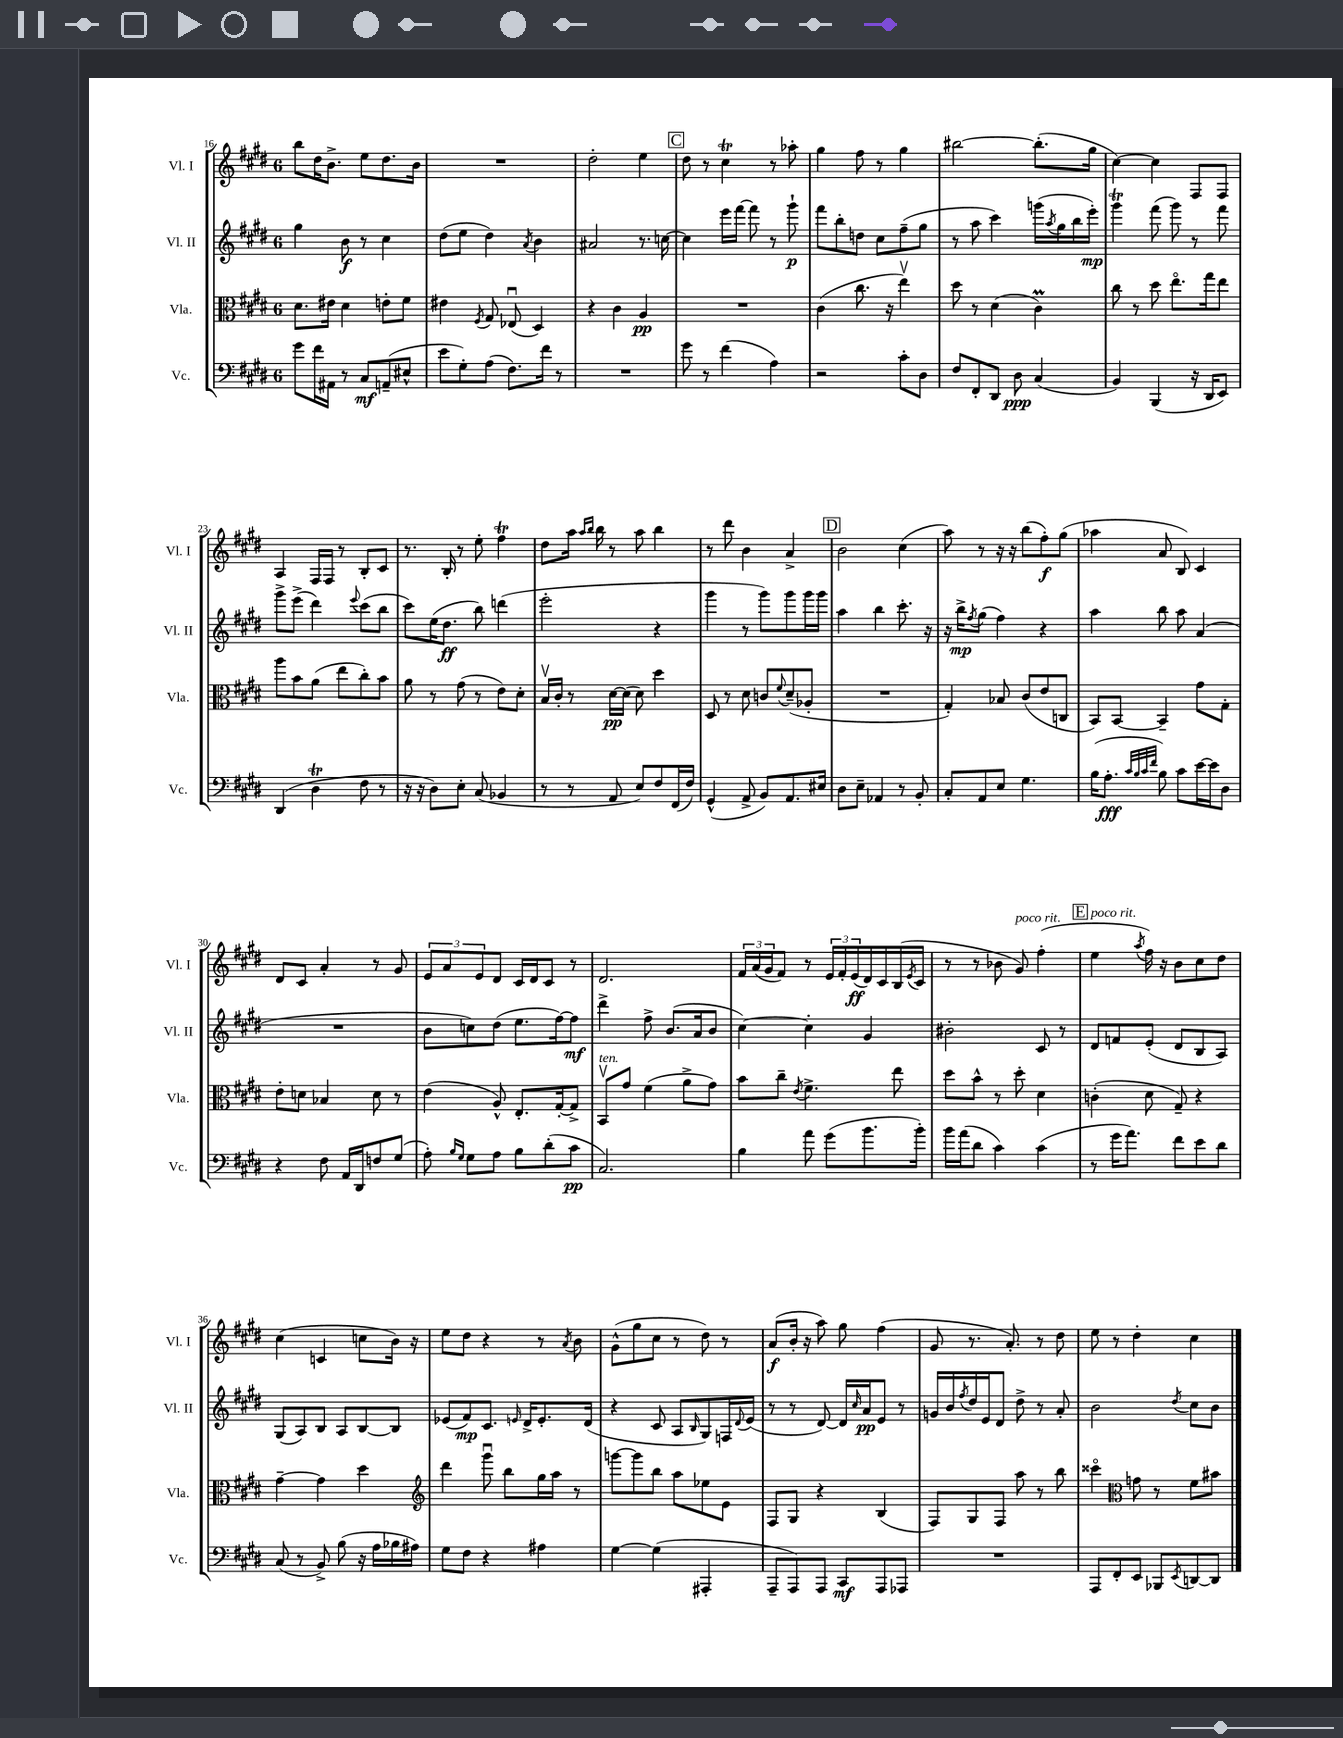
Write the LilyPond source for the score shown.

<<
\new StaffGroup <<
\new Staff = "s0" \with { instrumentName = "Vl. I" shortInstrumentName = "Vl. I" } {
    \clef treble \key e \major \once \override Staff.TimeSignature.style = #'single-digit \time 6/8
    b''8 dis''16 b'8.-> e''8 dis''8. b'16 |
    R2. |
    dis''2-. e''4 |
    \mark \markup { \box "C" } dis''8 r8 cis''4\trill r8 aes''8-. |
    gis''4 fis''8 r8 gis''4 |
    bis''2~ bis''8.-.( gis''16 |
    cis''4~) cis''4 fis8 fis8 |
    a4 fis16 fis16 r8 b8-. cis'8 |
    r8. b16-. r8 e''8-. fis''4\trill |
    dis''8 a''16 \grace { a''16 b''16 } b''16 r8 a''8 b''4 |
    r8 dis'''8 b'4 a'4-> |
    \mark \markup { \box "D" } b'2 cis''4( |
    a''8) r8 r16 r16 b''8( fis''8-.\f) gis''8( |
    aes''4 a'8 b8) cis'4 |
    dis'8 cis'8 a'4-. r8 gis'8 |
    \tuplet 3/2 { e'8 a'8 e'8 } dis'8 cis'16 dis'16 cis'8 r8 |
    dis'2. |
    \tuplet 3/2 { fis'16 a'16( gis'16 } fis'8) r8 \tuplet 3/2 { e'16 fis'16-. e'16\ff( } dis'16) cis'16 b16( \acciaccatura { e'8 } cis'16 |
    r8 r8 bes'8 gis'8^\markup { \italic "poco rit." }) fis''4-.( |
    \mark \markup { \box "E" } e''4^\markup { \italic "poco rit." } \acciaccatura { a''8 } fis''16) r16 b'8 cis''8 dis''8 |
    cis''4( c'4 c''8 b'16) r16 |
    e''8 dis''8 r4 r8 \acciaccatura { a'8 } b'8 |
    gis'8-^( gis''8 cis''8 r8 dis''8) r8 |
    a'8\f( b'16-. r16 a''8) gis''8 fis''4( |
    gis'8 r8. a'8.-.) r8 dis''8 |
    e''8 r8 dis''4-. cis''4 \bar "|." |
}
\new Staff = "s1" \with { instrumentName = "Vl. II" shortInstrumentName = "Vl. II" } {
    \clef treble \key e \major \once \override Staff.TimeSignature.style = #'single-digit \time 6/8
    gis''4 b'8\f r8 cis''4 |
    dis''8( e''8 dis''4) \acciaccatura { a'8 } b'4 |
    ais'2 r8. c''16~ |
    \mark \markup { \box "C" } c''4 e'''16 fis'''16~ fis'''8 r8 gis'''8-!\p |
    fis'''8 b''8-. d''8 cis''8 fis''8--( gis''8 |
    r8 a''8 cis'''4) g'''16( \acciaccatura { a''8 } gis''16 b''16 e'''16-.\mp) |
    gis'''4\trill fis'''8( gis'''8) r8 fis'''8 |
    gis'''8-> e'''8->( dis'''4) \appoggiatura { e'''8 } cis'''8( b''8 |
    cis'''8) e''16( dis''8.\ff b''8) d'''4( |
    e'''2-. r4 |
    gis'''4 r8 gis'''8) gis'''8 gis'''16 gis'''16 |
    \mark \markup { \box "D" } a''4 b''4 cis'''8.-. r16 |
    r16 b''16->\mp \acciaccatura { fis''8 } gis''8( fis''4) r4 |
    a''4 b''8 a''8 a'4( |
    R2. |
    b'8 c''8) dis''8( e''8. fis''16~) fis''8\mf |
    dis'''4-> fis''8-> b'8.( a'16 b'8 |
    cis''4~) cis''4-. gis'4 |
    bis'2-. cis'8 r8 |
    \mark \markup { \box "E" } dis'8 f'8 e'8-.( dis'8 b8 a8) |
    gis8( a8) b8 a8 b8~ b8 |
    ees'8( fis'8\mp) cis'8. \grace { e'16 } dis'16-> e'8.-. dis'16( |
    r4 cis'8 a8 \grace { b16 } gis8) f16 \appoggiatura { dis'8 } e'16( |
    r8 r8 dis'8~) dis'16 \grace { cis''16 } a'16\pp e'8 r8 |
    g'16 b'16 \acciaccatura { fis''8 } dis''16 e'16 dis'8 dis''8-> r8 a'8-. |
    b'2 \acciaccatura { dis''8 } cis''8 b'8 \bar "|." |
}
\new Staff = "s2" \with { instrumentName = "Vla." shortInstrumentName = "Vla." } {
    \clef alto \key e \major \once \override Staff.TimeSignature.style = #'single-digit \time 6/8
    dis'8. eis'16 dis'4 e'8-. fis'8 |
    eis'4 \acciaccatura { fis8 } gis8 ees8\downbow( dis4) |
    r4 cis'4 a4\pp |
    \mark \markup { \box "C" } R2. |
    cis'4( cis''8. r16 e''4\upbow) |
    dis''8 r8 dis'4( cis'4\prall) |
    cis''8 r8 dis''8 e''8.\flageolet gis''16 e''8 |
    a''8 b'8 a'8( e''8 cis''8-.) b'8 |
    a'8 r8 gis'8( r8 e'8) dis'8-. |
    b16\upbow cis'16-. r8 dis'16~\pp dis'16( dis'8) dis''4 |
    dis8 r8 dis'8 c'8 \appoggiatura { fis'8 } dis'8--( aes8-. |
    \mark \markup { \box "D" } R2. |
    gis4-.) bes8 cis'8( e'8 c8 |
    b,8) b,8~ b,4-- gis'8 gis8-. |
    e'8-. d'8 bes4 d'8 r8 |
    e'4( a8-^) e8.-. gis16~-. gis8-> |
    b,8\upbow^\markup { \italic "ten." } gis'8 fis'4( a'8-> gis'8) |
    b'8 cis''8-- \acciaccatura { e'8 } fis'4.-> e''8 |
    dis''8 b'8-^ r8 dis''8-. dis'4 |
    \mark \markup { \box "E" } c'4-.( dis'8 gis8--) r4 |
    gis'4~-- gis'4 dis''4 |
    \clef treble dis'''4 gis'''8\downbow b''8 gis''16 a''16 r8 |
    g'''8~ g'''8 b''8 a''8 ees''8 e'8 |
    fis8 gis8 r4 b4( |
    fis8) gis8 fis8 a''8 r8 b''8 |
    cisis'''4\flageolet \clef alto g'8 r8 fis'8 bis'8 \bar "|." |
}
\new Staff = "s3" \with { instrumentName = "Vc." shortInstrumentName = "Vc." } {
    \clef bass \key e \major \once \override Staff.TimeSignature.style = #'single-digit \time 6/8
    gis'8 fis'16 ais,16 r8 cis8\mf a,8--( eis8-^ |
    e'8 gis8-.) a8( fis8.) fis'16 r8 |
    R2. |
    \mark \markup { \box "C" } gis'8 r8 fis'4( a4) |
    r2 cis'8-. dis8 |
    fis8 fis,8-. dis,8 dis8\ppp cis4( |
    b,4) b,,4( r16 dis,16 e,8) |
    dis,4( dis4\trill fis8 r8 |
    r16 r16 dis8) e8-. cis8( bes,4 |
    r8 r8 a,8 e8) fis8 fis,16( fis16) |
    gis,4-^( a,8-> b,8) a,8. eis16 |
    \mark \markup { \box "D" } dis8 e8-- aes,4 r8 b,8-. |
    cis8-. a,8 e8 gis4. |
    b16( a8.-.\fff \grace { cis'32 b32 cis'32 fis'32 } b8) cis'8 e'16~ e'16 dis8 |
    r4 fis8 a,16 dis,16 f8 gis8( |
    a8-.) \grace { b16 gis16 } gis8 a8 b8 dis'8-.( cis'8\pp |
    cis2.) |
    b4 a'8 gis'8( b'8. b'16-.) |
    b'16 a'16( dis'8 cis'4) cis'4( |
    \mark \markup { \box "E" } r8 gis'16 a'8.) fis'8 e'8 dis'8 |
    cis8( r8 b,8->) b8( r16 a16 bes16 ais16) |
    gis8 fis8 r4 ais4 |
    gis4~ gis4( ais,,4-. |
    a,,8-- a,,8) a,,8 cis,8\mf a,,8 aes,,8 |
    R2. |
    a,,8 fis,8-. e,8 bes,,8 \acciaccatura { e,8 } d,8~ d,8 \bar "|." |
}
>>
>>
\layout { \context { \Score currentBarNumber = #16 } }
